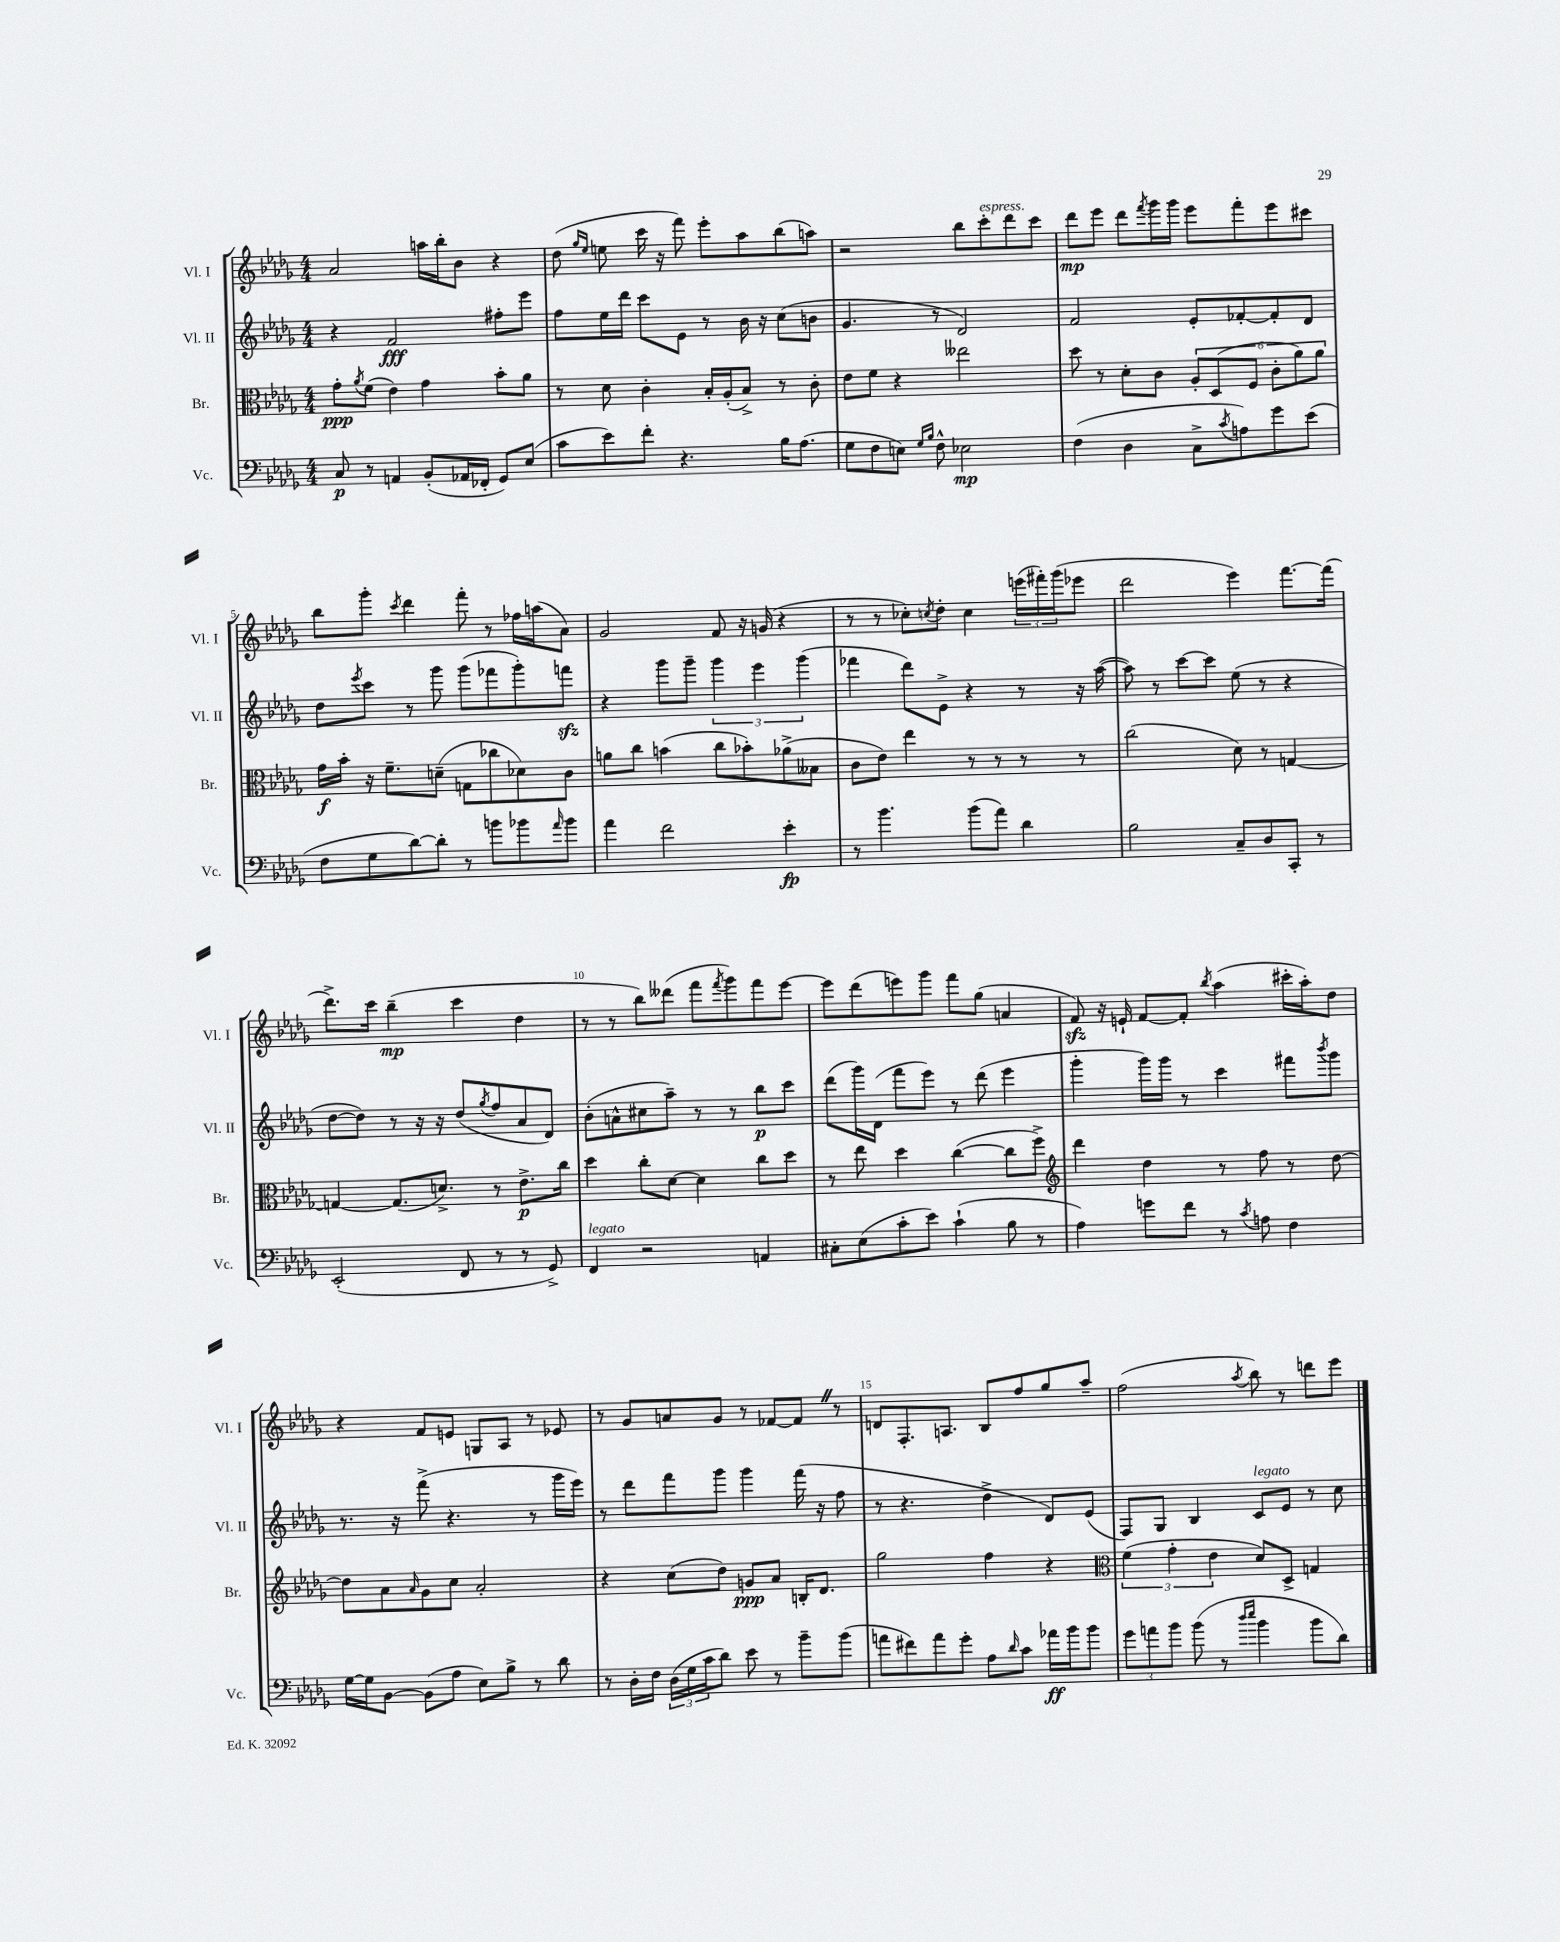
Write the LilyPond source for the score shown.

<<
\new StaffGroup <<
\new Staff = "s0" \with { instrumentName = "Vl. I" shortInstrumentName = "Vl. I" } {
    \clef treble \key des \major \numericTimeSignature \time 4/4
    aes'2 a''16 bes''16-. bes'8 r4 |
    des''8( \grace { ges''16 ees''16 } e''8 c'''16 r16 f'''8) ees'''8-. aes''8 bes''8( a''8) |
    r2 bes''8 c'''8-.^\markup { \italic "espress." } des'''8 c'''8 |
    des'''8\mp ees'''8 des'''8 \acciaccatura { f'''8 } ges'''16 ges'''16 ees'''8 f'''8-. ees'''8 cis'''8 |
    bes''8 ges'''8-. \acciaccatura { c'''8 } des'''4 f'''8-. r8 fes''16 a''16( aes'8) |
    ges'2 f'8 r16 g'16( r4 |
    r8 r8 ces''8-.) \acciaccatura { c''8 } des''8-. c''4 \tuplet 3/2 { e'''16( fis'''16-.) ges'''16( } ees'''8 |
    des'''2 ees'''4) f'''8.~ f'''16( |
    des'''8.->) c'''16 bes''4--\mp( c'''4 des''4 |
    r8 r8 bes''8) deses'''8( f'''8 \acciaccatura { f'''8 } ges'''8) f'''8 ees'''8~ |
    ees'''8 des'''8( e'''8) ges'''8 f'''8 ges''8( a'4 |
    f'8\sfz) r16 e'16-! f'8~ f'8-. \acciaccatura { bes''8 } aes''4( cis'''16-. aes''16-.) des''8 |
    r4 f'8 e'8 g8 aes8 r8 ees'8 |
    r8 ges'8 a'8 ges'8 r8 fes'8~ fes'8 \once \override BreathingSign.text = \markup { \musicglyph "scripts.caesura.straight" } \breathe r8 |
    d'8 f8.-. a8. bes8 f''8 ges''8 aes''8-- |
    f''2( \acciaccatura { aes''8 } bes''8) r8 d'''8 ees'''8 \bar "|." |
}
\new Staff = "s1" \with { instrumentName = "Vl. II" shortInstrumentName = "Vl. II" } {
    \clef treble \key des \major \numericTimeSignature \time 4/4
    r4 f'2\fff fis''8-. ees'''8 |
    f''8 ees''16 des'''16 c'''8 ees'8 r8 bes'16 r16 c''8( b'8 |
    ges'4. r8 des'2) |
    f'2 ees'8-. fes'8~-. fes'8-. des'8 |
    des''8 \acciaccatura { ees'''8 } c'''8 r8 ges'''8 ges'''8( fes'''8 ges'''8-.) f'''8\sfz |
    r4 ges'''8 ges'''8-- \tuplet 3/2 { ges'''4 ees'''4 ges'''4( } |
    fes'''4 des'''8) ees'8-> r4 r8 r16 aes''16~( |
    aes''8) r8 c'''8~ c'''8 ees''8( r8 r4 |
    des''8~ des''8) r8 r16 r16 des''8( \acciaccatura { ges''8 } f''8 aes'8 des'8) |
    bes'8-.( a'8-^ cis''8 aes''8--) r8 r8 bes''8\p c'''8 |
    des'''8( ges'''16) des'16( f'''8 ees'''8) r8 des'''8( ees'''4 |
    ges'''4-. ges'''16) ges'''16 r8 c'''4 fis'''8 \acciaccatura { bes'''8 } ges'''8 |
    r8. r16 f'''8->( r4. r8 ges'''16 ees'''16) |
    r8 des'''8 f'''8 ges'''8 ges'''4 f'''16( r16 f''8 |
    r8 r4. des''4-> des'8) ees'8( |
    f8) ges8 bes4 c'8^\markup { \italic "legato" } ees'8 r8 c''8 \bar "|." |
}
\new Staff = "s2" \with { instrumentName = "Br." shortInstrumentName = "Br." } {
    \clef alto \key des \major \numericTimeSignature \time 4/4
    ges'8-.\ppp \acciaccatura { aes'8 } f'8( ees'4) ges'4 bes'8-. aes'8 |
    r8 des'8 c'4-. bes16-. aes16-.( bes8->) r8 c'8-. |
    ees'8 f'8 r4 eeses''2 |
    des''8 r8 des'8-. c'8 \tuplet 6/4 { aes8-. des8( f8 c'8-. aes'8) aes'8 } |
    ges'16\f bes'16-. r16 f'8.-- d'8--( g8 ces''8 des'8) c'8 |
    a'8 c''8 b'4( c''8 bes'8-.) aes'8->( beses8 |
    c'8 ees'8) ees''4 r8 r8 r8 r8 |
    c''2( des'8) r8 g4~ |
    g4~ g8.( d'8.->) r8 ees'8.->\p c''16 |
    des''4 c''8-. des'8~ des'4 c''8 des''8 |
    r8 ees''8 des''4 c''4~( c''8 f''8->) |
    \clef treble des'''4 des''4 r8 f''8 r8 des''8~ |
    des''8 aes'8 \grace { aes'16 } ges'8 c''8 aes'2-. |
    r4 c''8( des''8) g'8\ppp aes'8 b16-. des'8. |
    ges''2 f''4 r4 |
    \clef alto \tuplet 3/2 { f'4( ges'4-. ees'4 } des'8) des8-> g4 \bar "|." |
}
\new Staff = "s3" \with { instrumentName = "Vc." shortInstrumentName = "Vc." } {
    \clef bass \key des \major \numericTimeSignature \time 4/4
    c8\p r8 a,4 bes,8-.( aes,16 fes,16-. ges,8) ees8( |
    c'8 ees'8) f'8-. r4. bes16 aes8.( |
    ges8 f8 e8) \grace { ges16 bes16 } f8-^ ees2\mp |
    f4( des4 c8-> \acciaccatura { c'8 } a8) ges'8 ees'8( |
    f8 ges8 des'8~) des'8-. r8 b'8 bes'8 \grace { aes'16 } bes'8 |
    aes'4 f'2 ees'4-.\fp |
    r8 bes'4. bes'8( aes'8) des'4 |
    bes2 c8-- des8 c,8-. r8 |
    ees,2-.( f,8 r8 r8 ges,8->) |
    f,4^\markup { \italic "legato" } r2 a,4 |
    cis8-. ees8( c'8-. ees'8) c'4-!( bes8 r8 |
    aes4) g'8 f'8 r8 \acciaccatura { c'8 } a8 f4 |
    ges16~ ges16 bes,8~ bes,8( aes8 ees8) bes8-> r8 des'8 |
    r8 des16-. f16 \tuplet 3/2 { des16( ges16 c'16 } des'8) ees'8 r8 bes'8-- bes'8( |
    a'8 fis'8) a'8 ges'8-. aes8 \grace { des'16 } c'8 aes'16\ff bes'16 bes'8 |
    \tuplet 3/2 { ges'8 a'8 bes'8 } bes'8( r8 \grace { des''16 ees''16 } bes'4 bes'8 des'8) \bar "|." |
}
>>
>>
\layout { \context { \Score \override BarNumber.break-visibility = ##(#f #t #t) barNumberVisibility = #(every-nth-bar-number-visible 5) } }
